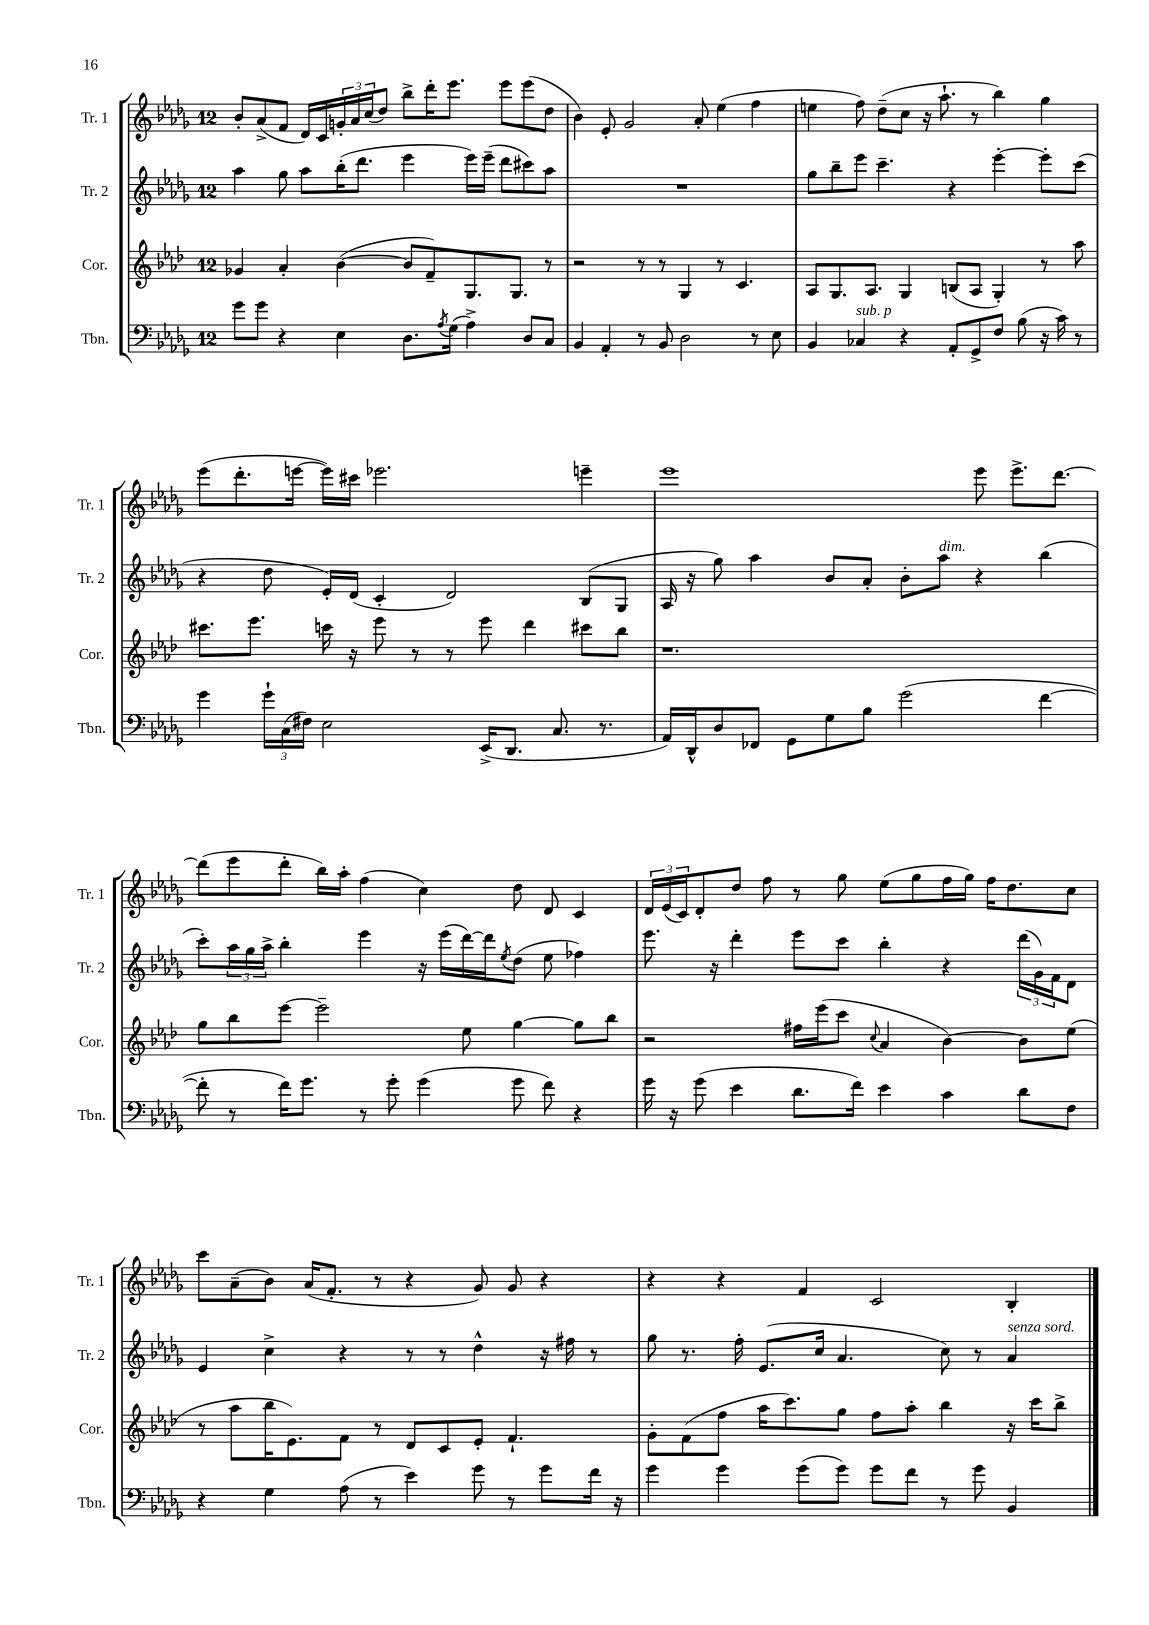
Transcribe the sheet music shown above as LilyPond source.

<<
\new StaffGroup <<
\new Staff = "s0" \with { instrumentName = "Tr. 1" shortInstrumentName = "Tr. 1" } {
    \clef treble \key des \major \once \override Staff.TimeSignature.style = #'single-digit \time 12/8
    bes'8-. aes'8->( f'8 des'16) c'16 \tuplet 3/2 { g'16-. aes'16 c''16( } des''8) bes''8-> des'''16-. ees'''8. ees'''8 ees'''8( des''8 |
    bes'4) ees'8-. ges'2 aes'8-. ees''4( f''4 |
    e''4 f''8) des''8--( c''8 r16 aes''8.-! r8 bes''4) ges''4 |
    ees'''8( des'''8.-. e'''16~ e'''16) cis'''16 ees'''2. e'''4-- |
    ees'''1 ees'''8 ees'''8.-> des'''8.~ |
    des'''8( ees'''8 des'''8-. bes''16) aes''16-. f''4( c''4) des''8 des'8 c'4 |
    \tuplet 3/2 { des'16 ees'16( c'16) } des'8-. des''8 f''8 r8 ges''8 ees''8( ges''8 f''16 ges''16) f''16 des''8. c''8 |
    c'''8 aes'8--( bes'8) aes'16( f'8.-. r8 r4 ges'8) ges'8 r4 |
    r4 r4 f'4 c'2 bes4-. \bar "|." |
}
\new Staff = "s1" \with { instrumentName = "Tr. 2" shortInstrumentName = "Tr. 2" } {
    \clef treble \key des \major \once \override Staff.TimeSignature.style = #'single-digit \time 12/8
    aes''4 ges''8 aes''8 bes''16-.( des'''8. ees'''4 ees'''16) ees'''16--( des'''8 cis'''8) aes''8 |
    R1. |
    ges''8 bes''8-- ees'''8 c'''4.-- r4 ees'''4~-. ees'''8-. c'''8( |
    r4 des''8 ees'16-.) des'16( c'4-. des'2) bes8( ges8 |
    aes16 r16 ges''8) aes''4 bes'8 aes'8-. bes'8-. aes''8^\markup { \italic "dim." } r4 bes''4( |
    c'''8-.) \tuplet 3/2 { aes''16 ges''16 aes''16-> } bes''4-. ees'''4 r16 ees'''16( des'''16~) des'''16 \acciaccatura { ees''8 } des''8( ees''8 fes''4) |
    ees'''8. r16 des'''4-. ees'''8 c'''8 bes''4-. r4 \tuplet 3/2 { des'''16( ges'16) f'16 } des'8 |
    ees'4 c''4-> r4 r8 r8 des''4-^ r16 fis''16 r8 |
    ges''8 r8. f''16-. ees'8.( c''16 aes'4. c''8) r8 aes'4^\markup { \italic "senza sord." } \bar "|." |
}
\new Staff = "s2" \with { instrumentName = "Cor." shortInstrumentName = "Cor." } {
    \clef treble \key aes \major \once \override Staff.TimeSignature.style = #'single-digit \time 12/8
    ges'4 aes'4-. bes'4~( bes'8 f'8--) g8. g8. r8 |
    r2 r8 r8 g4 r8 c'4. |
    aes8 g8. aes8. g4 b8( aes8 g4-.) r8 aes''8 |
    cis'''8. ees'''8. c'''16 r16 ees'''8 r8 r8 ees'''8 des'''4 cis'''8 bes''8 |
    r1. |
    g''8 bes''8 ees'''8~ ees'''2-- ees''8 g''4~ g''8 bes''8 |
    r2 fis''16 ees'''16( c'''8 \appoggiatura { c''8 } aes'4 bes'4~) bes'8 ees''8( |
    r8 aes''8 bes''16 ees'8.) f'8 r8 des'8 c'8 ees'8-. f'4.-! |
    g'8-. f'8( f''8 aes''16 c'''8.) g''8 f''8 aes''8-. bes''4 r16 c'''16 bes''8-> \bar "|." |
}
\new Staff = "s3" \with { instrumentName = "Tbn." shortInstrumentName = "Tbn." } {
    \clef bass \key des \major \once \override Staff.TimeSignature.style = #'single-digit \time 12/8
    ges'8 ges'8 r4 ees4 des8. \acciaccatura { aes8 } ges16( aes4->) des8 c8 |
    bes,4 aes,4-. r8 bes,8 des2 r8 ees8 |
    bes,4 ces4^\markup { \italic "sub. p" } r4 aes,8-. ges,8-> f8 bes8( r16 c'16) r8 |
    ges'4 \tuplet 3/2 { ges'16-! c16( fis16) } ees2 ees,16->( des,8. c8. r8. |
    aes,16) des,16-^ des8 fes,8 ges,8 ges8 bes8 ges'2( f'4~ |
    f'8-. r8 f'16) ges'8. r8 ges'8-. ges'4( ges'8 f'8) r4 |
    ges'16 r16 ges'8( ees'4 des'8. f'16) ees'4 c'4 des'8 f8 |
    r4 ges4 aes8( r8 ees'4) ges'8 r8 ges'8 f'16 r16 |
    ges'4 ges'4 ges'8( ges'8) ges'8 f'8 r8 ges'8 bes,4 \bar "|." |
}
>>
>>
\layout { \context { \Score \remove "Bar_number_engraver" } }
